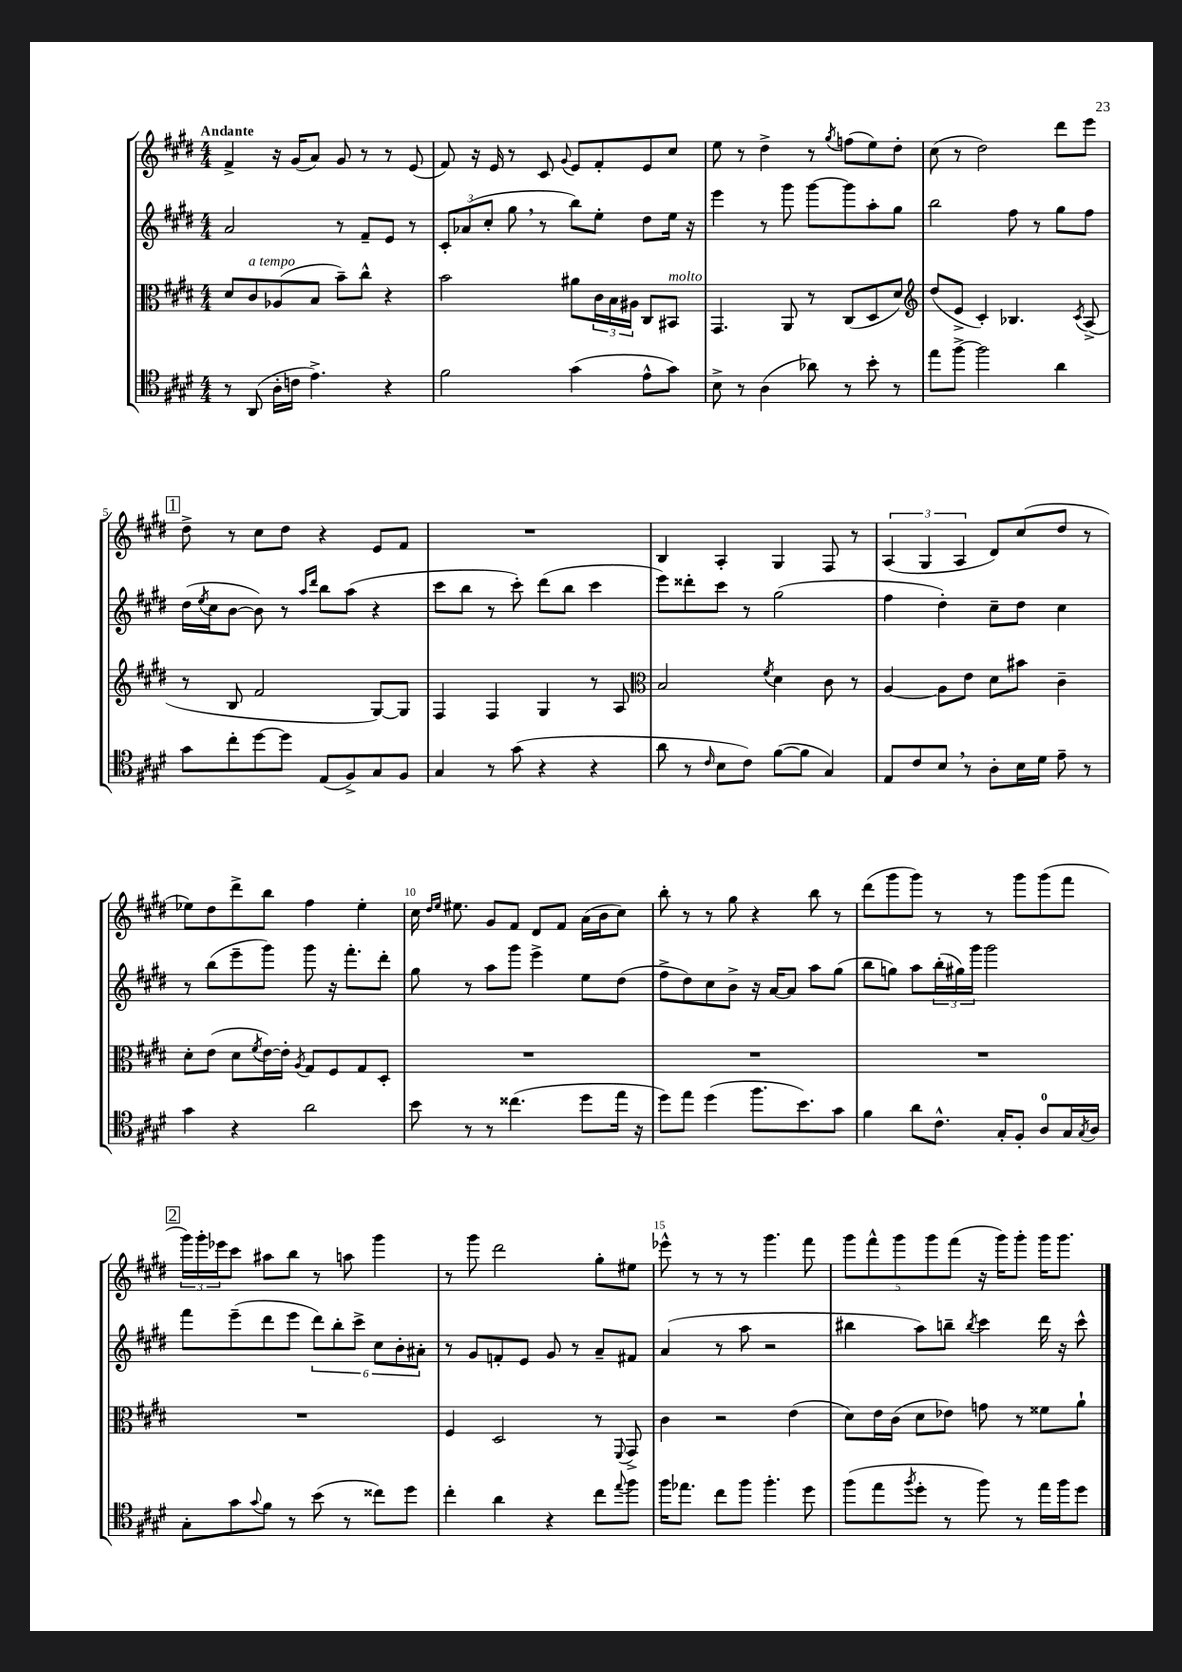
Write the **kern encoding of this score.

**kern	**kern	**kern	**kern
*part4	*part3	*part2	*part1
*staff4	*staff3	*staff2	*staff1
*clefC4	*clefC3	*clefG2	*clefG2
*k[f#c#g#d#]	*k[f#c#g#d#]	*k[f#c#g#d#]	*k[f#c#g#d#]
*M4/4	*M4/4	*M4/4	*M4/4
=1	=1	=1	=1
!	!	!	!LO:TX:a:B:t=Andante
8r	8d#/L	2a/	4f#^/
!	!LO:TX:a:i:t=a tempo	!	!
(8AA/	8c#/	.	.
16A'\LL	(8A-X/	.	16r
16cn\JJ	.	.	(16g#/KL
4.e^\)	8B/J	.	8a/J)
.	8b~\L)	8r	8g#/
.	8cc#^^\J	8f#~/L	8r
4r	4r	8e/J	8r
.	.	8r	(8e/
=2	=2	=2	=2
2f#\	2b\	12c#'/L	8f#/)
.	.	(12a-X/	.
.	.	.	16r
.	.	12cc#'/J	.
.	.	.	16e/
.	.	8gg#,\	8r
.	.	8r	8c#/
.	.	.	8qqg#/
(4g#\	8a#X\L	8bb\L)	8e/L
.	24c#\L	8ee'\J	8f#'/
.	24B\	.	.
.	24A#X\JJ	.	.
8e^^\L	8C#/L	8dd#\L	8e/
!	!LO:TX:a:i:t=molto	!	!
8g#\J)	8BB#X/J	16ee\Jk	8cc#/J
.	.	16r	.
=3	=3	=3	=3
8B^\	4.GG#/	4eee\	8ee\
8r	.	.	8r
(4A\	.	8r	4dd#^\
.	8AA/	8ggg#\	.
8a-X\)	8r	[8ggg#\L	8r
.	.	.	8qgg#/
8r	(8C#/L	8ggg#\]	(8ffn\L
8b'\	8D#/	8aa'\	8ee\)
8r	8d#/J)	8gg#\J	8dd#'\J
=4	=4	=4	=4
*	*clefG2	*	*
8ee\L	(8dd#/L	2bb\	(8cc#\
[8ff#^\J	8e^/J	.	8r
2ff#\]	4c#'/)	.	2dd#\)
.	4.B-X/	8ff#\	.
.	.	8r	.
4a\	.	8gg#\L	8ddd#\L
.	8qc#/	.	.
.	(8A^/	8ff#\J	8eee\J
!!LO:LB:g=z
!!LO:REH:place=s1:t=1
=5	=5	=5	=5
8g#\L	8r	(16dd#\LL	8dd#^\
.	.	8qee/	.
.	.	16cc#\J	.
8cc#'\	8B/	[8b\J	8r
[8dd#\	2f#/	8b\])	8cc#\L
8dd#\J]	.	8r	8dd#\J
.	.	16qqaa/LL	.
.	.	16qqddd#/JJ	.
(8E/L	.	8bb\L	4r
8F#^/)	.	(8aa\J	.
8G#/	[8G#/L)	4r	8e/L
8F#/J	8G#/J]	.	8f#/J
=6	=6	=6	=6
4G#/	4F#/	8ccc#\L	1r
.	.	8bb\J	.
8r	4F#/	8r	.
(8g#\	.	8ccc#'\)	.
4r	4G#/	(8ddd#\L	.
.	.	8bb\J	.
4r	8r	4ccc#\	.
.	8A/	.	.
=7	=7	=7	=7
*	*clefC3	*	*
8a\	2B/	8eee\L)	4B/
8r	.	8ddd##X'\	.
16qqc#/	.	.	.
8B\L	.	8ccc#\J	4A'/
8c#\J)	.	8r	.
.	8qf#/	.	.
([8f#\L	4d#\	(2gg#\	4G#/
8f#\J]	.	.	.
4G#/)	8c#\	.	8F#/
.	8r	.	8r
=8	=8	=8	=8
8E/L	[4A/	4ff#\	(6A/
8c#/	.	.	.
.	.	.	6G#/
8B,/J	8A\L]	4dd#'\)	.
.	.	.	6A/
8r	8e\J	.	.
8A'\L	8d#\L	8cc#~\L	8d#/L)
16B\L	8b#X\J	8dd#\J	(8cc#/
16d#\JJ	.	.	.
8e~\	4c#~\	4cc#\	8dd#/J
8r	.	.	8r
!!LO:LB:g=z
=9	=9	=9	=9
4g#\	8d#'\L	8r	8ee-X\L)
.	(8e\J	(8bb\L	8dd#\
4r	8d#\L	8eee~\	8ddd#^\
.	8qf#/	.	.
.	[16e\L)	8ggg#\J)	8bb\J
.	16e'\JJ]	.	.
.	8qA/	.	.
2a\	8G#/L	8ggg#\	4ff#\
.	8F#/	16r	.
.	.	8.fff#'\L	.
.	8G#/	.	4ee-'\
.	8D#'/J	8ddd#'\J	.
=10	=10	=10	=10
8b\	1r	8gg#\	16cc#\
.	.	.	16qqdd#/LL
.	.	.	16qqee/JJ
.	.	.	8.ee#X\
8r	.	8r	.
8r	.	8aa\L	8g#/L
(4.cc##X\	.	8ggg#\J	8f#/J
.	.	4eee^\	8d#/L
.	.	.	8f#/J
8dd#\L	.	8ee\L	(16a\LL
.	.	.	16b\J
16ee\Jk	.	(8dd#\J	8cc#\J)
16r	.	.	.
=11	=11	=11	=11
8dd#\L)	1r	8ff#^\L	8bb'\
8ee\J	.	8dd#\)	8r
(4dd#\	.	8cc#\	8r
.	.	8b^\J	8gg#\
8.ff#\L	.	16r	4r
.	.	[16a/KL	.
.	.	8a/J]	.
8.b\)	.	.	.
.	.	8aa\L	8bb\
8g#\J	.	(8gg#\J	8r
=12	=12	=12	=12
4f#\	1r	8bb\L	(8ddd#\L
.	.	8ggn\J)	8ggg#\
8a\L	.	8aa\L	8ggg#\J)
8.c#^^\J	.	(24bb'\L	8r
.	.	24gg#X\)	.
.	.	24ggg#\JJ	.
.	.	2ggg#\	8r
16G#'/KL	.	.	.
8F#'/J	.	.	8ggg#\L
8A/L	.	.	(8ggg#\
16G#/L	.	.	8fff#\J
8qG#/	.	.	.
16A/JJ	.	.	.
!!LO:LB:g=z
!!LO:REH:place=s1:t=2
=13	=13	=13	=13
8G#'\L	1r	8fff#\L	24ggg#\LL)
.	.	.	24ggg#'\
.	.	.	24eee-X\J
8g#\	.	(8eee~\	8ccc#\J
8qqg#/	.	.	.
8f#\J	.	8ddd#\	8aa#X\L
8r	.	8eee\J	8bb\J
(8b\	.	12ddd#\L)	8r
.	.	12bb'\	.
8r	.	.	8aan\
.	.	12ccc#^\J	.
8cc##X\L)	.	12cc#\L	4ggg#\
.	.	12b'\	.
8dd#\J	.	.	.
.	.	12a#X'\J	.
=14	=14	=14	=14
4cc#'\	4F#/	8r	8r
.	.	8g#/L	8ggg#\
4a\	2D#/	8fn'/	2ddd#\
.	.	8e/J	.
4r	.	8g#/	.
.	.	8r	.
8cc#\L	8r	8a~/L	8gg#'\L
8qqee/	8qqFF#/	.	.
8ff#\J	8GG#^/	8f#X/J	8ee#X\J
=15	=15	=15	=15
16ff#\KL	4c#\	(4a/	8eee-X^^\
8.ee-X\J	.	.	.
.	.	.	8r
8cc#\L	2r	8r	8r
8ff#\J	.	8aa\	8r
4.ff#'\	.	2r	4.ggg#\
.	(4e\	.	.
8dd#\	.	.	8fff#\
=16	=16	=16	=16
(8ff#\L	8d#\L)	4bb#X\	10ggg#\L
.	.	.	10fff#^^\
8ee\	16e\L	.	.
.	(16c#\JJ	.	.
.	.	.	10ggg#\
8qff#/	.	.	.
8dd#'\J	8d#\L	8aa\L)	.
.	.	.	10ggg#\
8r	8e-X\J)	8bbn~\J	.
.	.	.	(10fff#\J
.	.	8qbb/	.
8ff#\)	8gn\	4ccc#\	16r
.	.	.	16ggg#\KL)
8r	8r	.	8ggg#'\J
16ee\LL	8f##X\L	16ddd#\	16ggg#\KL
16ff#\J	.	16r	8.ggg#\J
8dd#\J	8a`\J	8ccc#^^\	.
==	==	==	==
*-	*-	*-	*-
